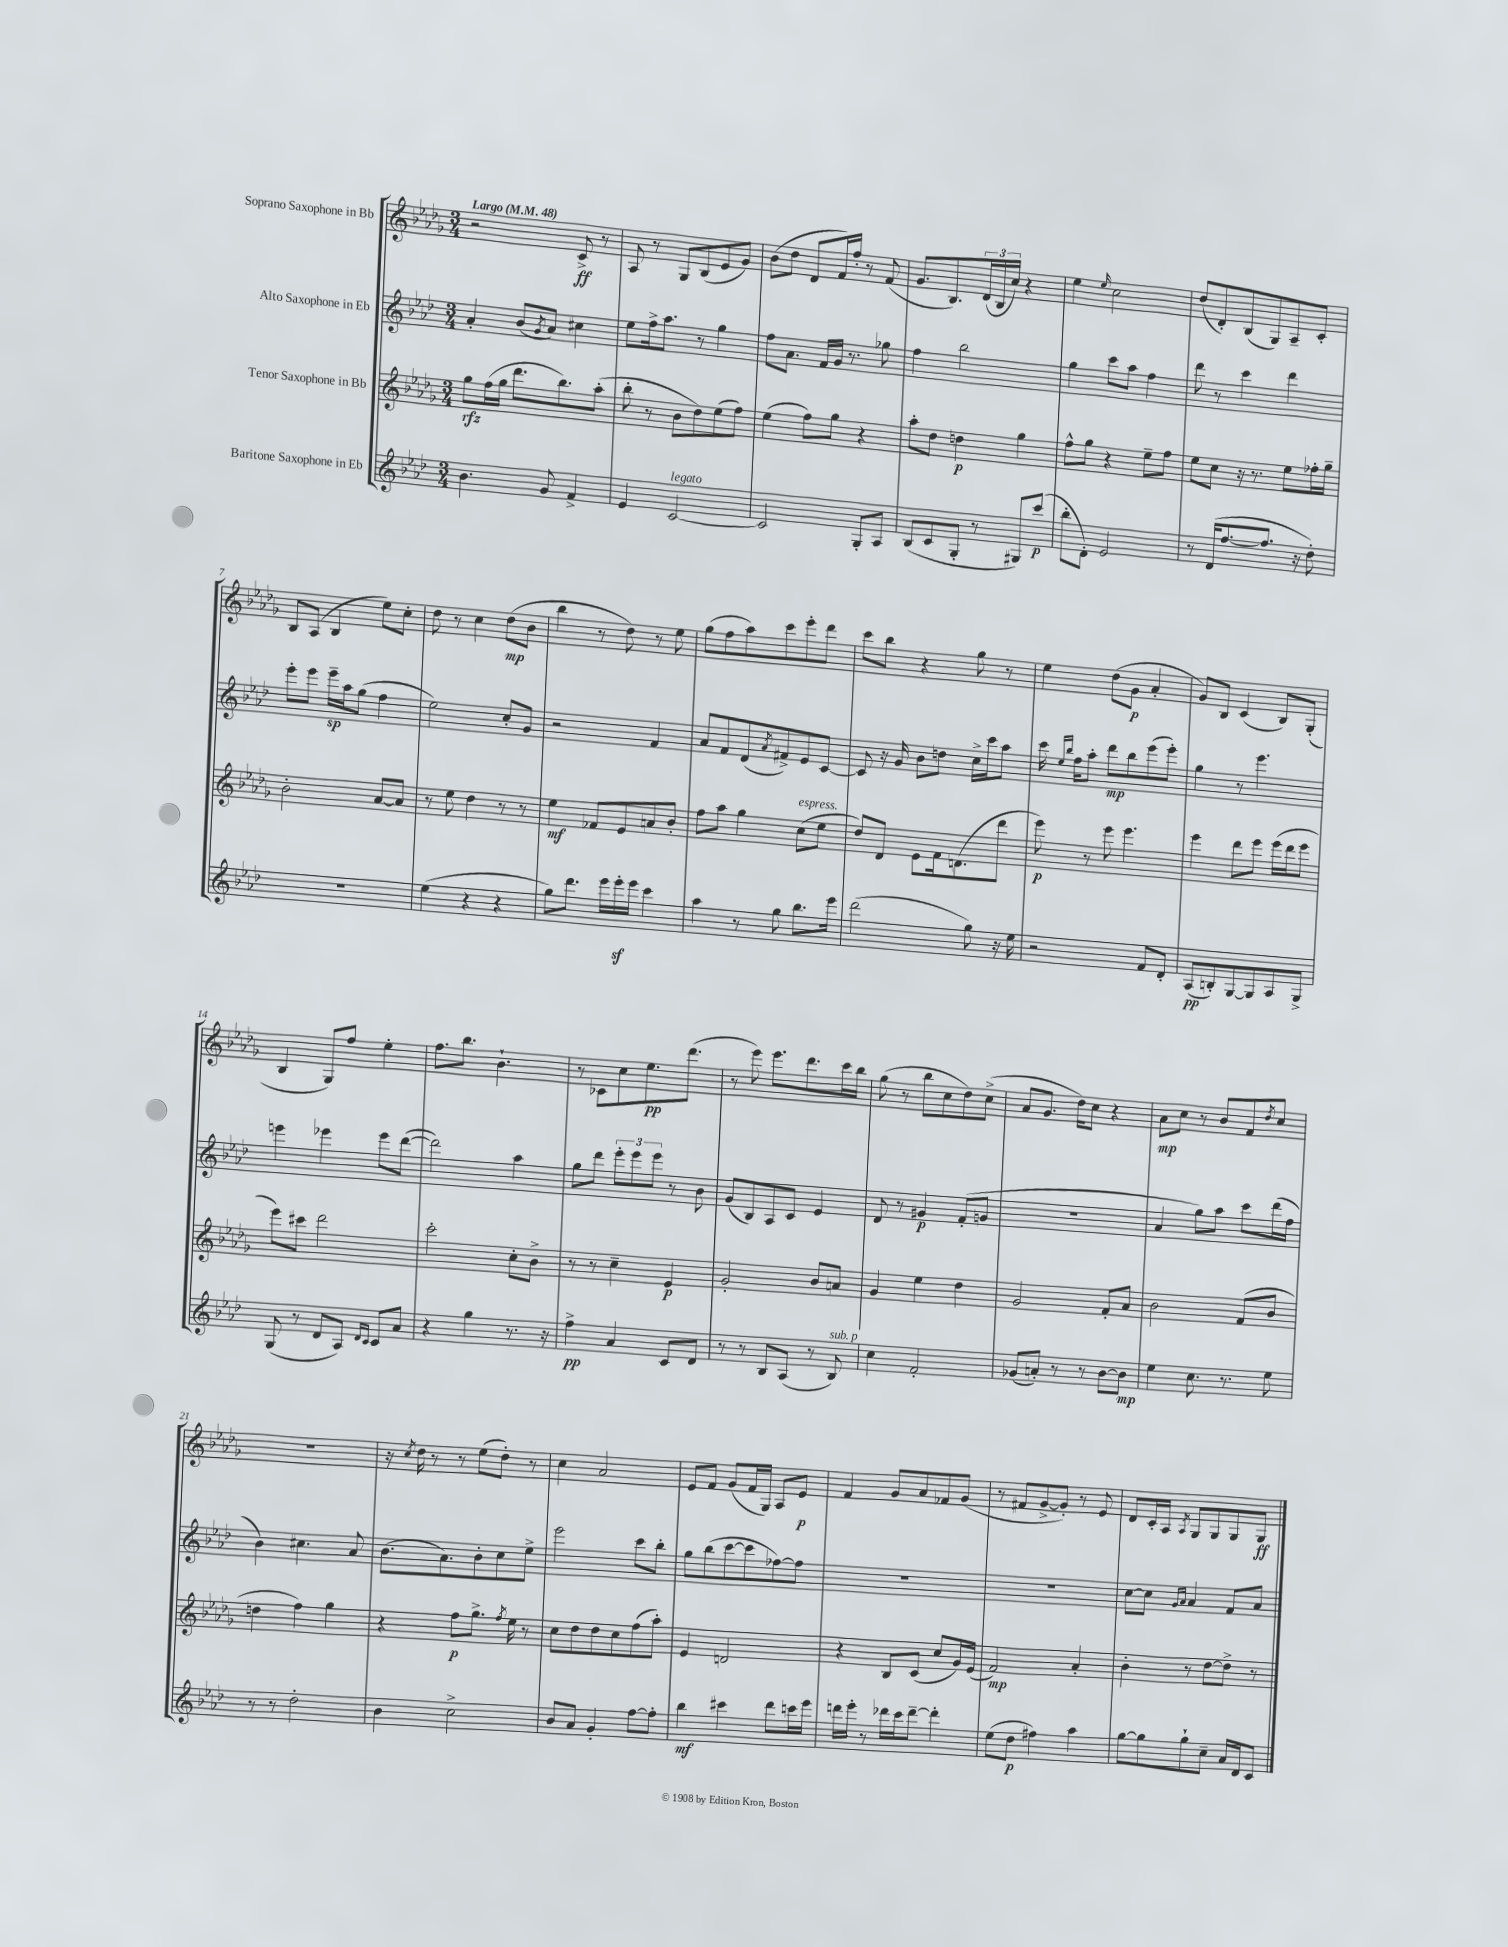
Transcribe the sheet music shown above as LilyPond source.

<<
\new StaffGroup <<
\new Staff = "s0" \with { instrumentName = "Soprano Saxophone in Bb" } {
    \clef treble \key des \major \numericTimeSignature \time 3/4 \tempo "Largo" 4 = 48
    r2 c'8->\ff r8 |
    aes8 r8 ges8 bes8( ees'8 ges'8) |
    bes'8( des''8 des'8 f'16) f''16-. r8 f'8( |
    ges'8. bes8.) \tuplet 3/2 { des'16( bes16 c''16) } r4 |
    ees''4 \grace { ees''16 } c''2 |
    des''8( des'8-.) bes8( ges8) aes8-- c'8-. |
    bes8 aes8( bes4 ees''8) c''8-. |
    des''8 r8 c''4 des''8\mp( bes'8 |
    bes''4 r8 des''8) r8 ees''8 |
    ges''8( f''8 aes''8) c'''8 ees'''8-. des'''8 |
    c'''8 bes''8 r4 ges''8 r8 |
    ees''4 des''8( ges'8\p aes'4-. |
    ges'8) bes8 c'4( bes8) ges8-.( |
    bes4 ges8) f''8 ees''4-. |
    f''8. bes''8. bes'4.-! |
    r8 ces'8 c''8 ees''8.\pp des'''8.( |
    r8 ees'''8) ees'''8. des'''8. c'''16 bes''16 |
    ges''8( r8 bes''8 c''8 des''8) c''8->( |
    aes'8 ges'8. des''16) c''8 r4 |
    aes'8\mp c''8 r8 bes'8 f'8 \acciaccatura { des''8 } c''8 |
    R2. |
    r16 \acciaccatura { c''8 } des''16 r8 r8 ees''8( des''8-.) r8 |
    c''4 aes'2 |
    ees'8 f'8 ges'8( f'16 ges16) aes8 ees'8\p |
    f'4 ges'8 aes'8 fes'8 ges'8( |
    r8 fis'8 ges'8~-> ges'8-.) r8 ees'8 |
    des'8 c'16-. aes16 \acciaccatura { aes8 } ges8 ges8 ges8 ges8\ff \bar "|." |
}
\new Staff = "s1" \with { instrumentName = "Alto Saxophone in Eb" } {
    \clef treble \key aes \major \numericTimeSignature \time 3/4
    aes'4-. bes'8( \acciaccatura { g'8 } aes'8) cis''4 |
    ees''8 f''16-> aes''8. r8 g''4 |
    f''8 aes'8. f'16 g'16 r8. ges''8 |
    f''4 bes''2 |
    g''4 c'''8 aes''8 f''4 |
    des'''8 r8 c'''4 des'''4 |
    ees'''8-. ees'''8 ees'''16--\sp aes''16 g''8( f''4 |
    ees''2) c''8-. g'8 |
    r2 f'4 |
    aes'8 f'8 des'8( \acciaccatura { aes'8 } fis'8->) ees'8 c'8~ |
    c'8 r16 g'16 bes'8 d''8 c''16-> c'''16 aes''8 |
    c'''16 \grace { ees''16 bes''16 } f''16 aes''8-. des'''8\mp bes''8 ees'''8( ees'''8-.) |
    g''4 r8 ees'''4. |
    e'''4 ees'''4 ees'''8 des'''8~( |
    des'''2) aes''4 |
    g''8 des'''8 \tuplet 3/2 { ees'''8-. ees'''8 ees'''8 } r8 bes'8 |
    g'8( bes8) aes8 c'8 ees'4 |
    des'8 r8 gis'4\p f'8-.( g'8 |
    R2. |
    aes'4 g''8) aes''8 c'''8 des'''16( f''16 |
    bes'4) cis''4. aes'8 |
    bes'8.( aes'8.) bes'8-. c''8 ees''8-> |
    ees'''2 c'''8 bes''8-. |
    g''8 bes''8( c'''8~ c'''8 fes''8~) fes''8 |
    R2. |
    R2. |
    c''8~ c''8 \grace { g'16 aes'16 } aes'4 f'8 aes'8 \bar "|." |
}
\new Staff = "s2" \with { instrumentName = "Tenor Saxophone in Bb" } {
    \clef treble \key des \major \numericTimeSignature \time 3/4
    ges''8\rfz f''16( ges''16 des'''8. bes''8.) aes''8-.( |
    bes''8-. r8 bes'8 des''8) ees''8( f''8) |
    ees''4( f''8) ges''8 r4 |
    aes''8-. des''8 d''4\p ges''4 |
    f''8-^ ges''8 r4 ees''8-- f''8 |
    ees''8 c''8 r16 r8. ees''8 fes''16-. ges''16-- |
    bes'2-. aes'8~ aes'8 |
    r8 ees''8 des''4 r8 r8 |
    ees''4\mf fes'8 ees'8 a'8 bes'8-. |
    f''8 aes''8 ges''4 c''8^\markup { \italic "espress." }( ees''8 |
    des''8) des'8 ees'8 f'16 d'8.( des'''8 |
    ees'''8\p) r8 ees'''8 ees'''4. |
    ees'''4 des'''8 ees'''8 ees'''16( des'''16 ees'''8 |
    ees'''8) cis'''8 des'''2 |
    c'''2-. c''8-. bes'8-> |
    r8 r8 c''4-- ees'4\p |
    ges'2-. bes'8 a'8 |
    ges'4 ees''4 des''4 |
    ges'2 f'8-. aes'8 |
    bes'2 f'8( bes'8 |
    d''4 f''4) ges''4 |
    r4 f''8\p ges''8.-> \acciaccatura { f''8 } ees''16 r8 |
    c''8 des''8 des''8 c''8 f''8( aes''8-.) |
    ees'4 d'2 |
    r4 bes8 c'8( c''8 ges'16) ees'16( |
    f'2\mp) aes'4-. |
    bes'4-. r8 des''8~ des''8-> r8 \bar "|." |
}
\new Staff = "s3" \with { instrumentName = "Baritone Saxophone in Eb" } {
    \clef treble \key aes \major \numericTimeSignature \time 3/4
    bes'4. g'8 f'4-> |
    ees'4 c'2~^\markup { \italic "legato" } |
    c'2 g8-. aes8 |
    bes8( c'8 g8-. r8 gis8) c'''8\p( |
    bes''8-. des'8-.) ees'2 |
    r8 des'16( f''8.~ f''8. r16 des''8-.) |
    R2. |
    ees''4( r4 r4 |
    g''8) des'''8. ees'''16 ees'''16-.\sf ees'''16 c'''4 |
    aes''4 r8 g''8 bes''8. ees'''16 |
    des'''2( g''8) r16 ees''16 |
    r2 f'8 des'8-. |
    aes8\pp( b8-.) g8~ g8 aes8 g8-> |
    g8( r8 des'8 aes8) \grace { des'16 c'16 } c'8 aes'8 |
    r4 g''4 r8. r16 |
    f''4->\pp aes'4 c'8 des'8 |
    r8 r8 bes8 aes8( r8 bes8^\markup { \italic "sub. p" }) |
    c''4 f'2-. |
    ges'8( a'8-.) r8 r8 bes'8~ bes'8\mp |
    ees''4 c''8. r8. ees''8 |
    r8 r8 des''2-. |
    bes'4 c''2-> |
    bes'8 aes'8 g'4-. f''8~ f''8-. |
    bes''4\mf cis'''4 des'''8 c'''16 ees'''16 |
    d'''16 ees'''16-. r8 des'''16 c'''16 des'''8~-- des'''4-. |
    ees''8( des''8\p fis''4) aes''4 |
    g''8~ g''8 g''8-! c''8-- aes'16 des'16 c'8 \bar "|." |
}
>>
>>
